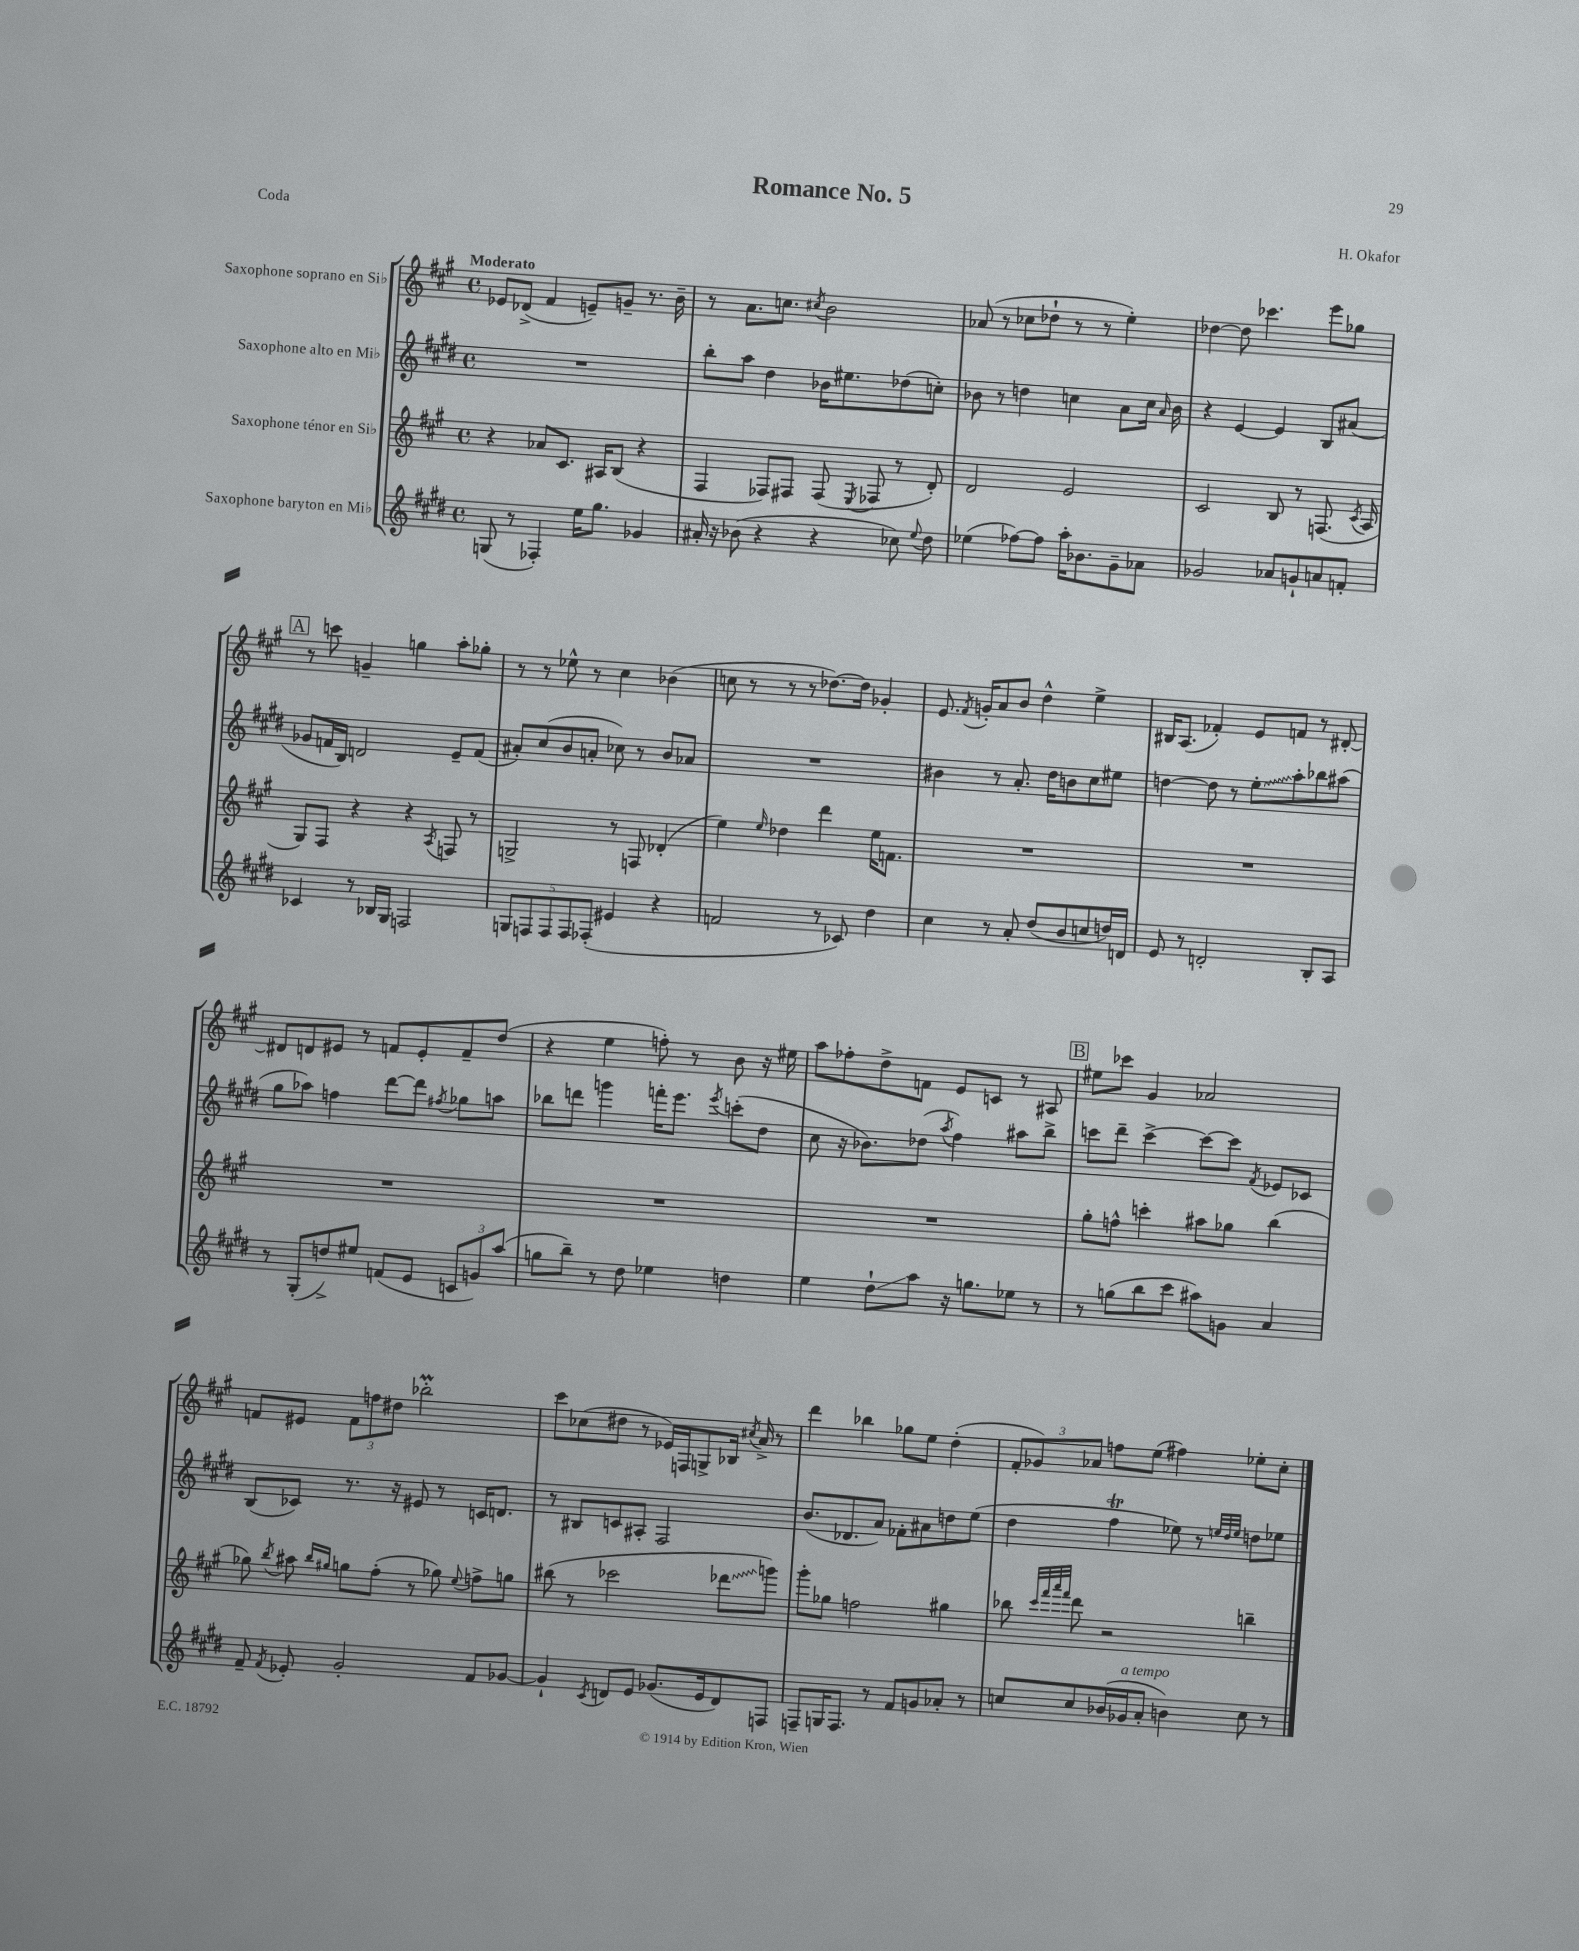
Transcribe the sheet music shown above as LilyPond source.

\header { title = "Romance No. 5" composer = "H. Okafor" piece = "Coda" }
<<
\new StaffGroup <<
\new Staff = "s0" \with { instrumentName = "Saxophone soprano en Sib" } {
    \clef treble \key a \major \defaultTimeSignature \time 4/4 \tempo "Moderato"
    \autoBeamOff ees'8[ des'8]->( fis'4 e'8[--) g'8]-- r8. b'16-- |
    r8 a'8.[ c''8.] \acciaccatura { cis''8 } b'2 |
    aes'8( r8 ces''8[ des''8]-! r8 r8 e''4-.) |
    des''4~ des''8 ces'''4. e'''8[ ges''8] |
    \mark \markup { \box "A" } r8 c'''8 g'4-- g''4 a''8[-. ges''8]-. |
    r8 r8 ees''8-^ r8 cis''4 bes'4( |
    c''8 r8 r8 r8 des''8.[~) des''16] ges'4-. |
    e'8. \acciaccatura { fis'8 } g'16[-. a'8 b'8] d''4-^ e''4-> |
    bis16[ a8.]( fes'4-.) e'8[ f'8] r8 dis'8~-. |
    dis'8[ d'8 eis'8] r8 f'8[ eis'8-. f'8-- d''8]( |
    r4 e''4 f''8-.) r8 b'8 r16 eis''16 |
    a''8[ fes''8-. d''8-> f'8] e'8[ c'8] r8 ais8 |
    \mark \markup { \box "B" } eis''8[ ces'''8] gis'4 aes'2 |
    f'8[ eis'8] \tuplet 3/2 { f'8[ f''8 dis''8] } bes''2-.\prall |
    cis'''8[ ces''8( dis''8] r8 ees'16[) f16 g8-> bes16] \acciaccatura { cis''8 } a'16-> r8 |
    d'''4 bes''4 ges''8[ e''8] d''4-.( |
    \tuplet 3/2 { fis'8[-. ges'8) aes'8] } f''8[ e''8]( fis''4) ees''8[-. cis''8]-. \bar "|." |
}
\new Staff = "s1" \with { instrumentName = "Saxophone alto en Mib" } {
    \clef treble \key e \major \defaultTimeSignature \time 4/4
    \autoBeamOff R1 |
    b''8[-. a''8] dis''4 bes'16[ eis''8. des''8( c''8]-.) |
    bes'8 r8 d''4 c''4 a'8[ c''16] \grace { a'16 } bes'16 |
    r4 e'4~ e'4 b8[ ais'8]( |
    \mark \markup { \box "A" } ges'8[ f'16 b16]) d'2 e'8[-- f'8]( |
    ais'8[-.) cis''8( b'8 a'8]-. ces''8) r8 b'8[ aes'8] |
    R1 |
    bis'4 r8 a'8.-. dis''16[ b'8 cis''8 eis''8] |
    d''4~ d''8 r8 \once \override Glissando.style = #'zigzag e''8[-.\glissando a''8-. bes''8 ais''8]( |
    gis''8[ aes''8]) f''4 dis'''8[~ dis'''8] \acciaccatura { fis''8 } ges''8[ a''8] |
    bes''8[ d'''8] g'''4 f'''16[-. e'''8.] \acciaccatura { e'''8 } c'''8[-.( dis''8] |
    cis''8 r16 bes'8.[) des''8]( \acciaccatura { a''8 } fis''4) ais''8[ b''8]-> |
    \mark \markup { \box "B" } c'''8[ dis'''8]-- c'''4~-> c'''8[~ c'''8] \acciaccatura { fis'8 } ees'8[ ces'8] |
    b8[( ces'8]) r8. r16 eis'8 r8 c'16[ d'8.] |
    r8 bis8[ c'8 ais8]-. fis2 |
    b'8.[( des'8. a'8]) fes'8[-. ais'8 d''8 e''8]( |
    dis''4 fis''4\trill ees''8) r8 \grace { e''32[ dis''32 e''32] } d''8[ ees''8] \bar "|." |
}
\new Staff = "s2" \with { instrumentName = "Saxophone ténor en Sib" } {
    \clef treble \key a \major \defaultTimeSignature \time 4/4
    \autoBeamOff r4 aes'8[ cis'8.] ais16[ b8]( r4 |
    fis4 fes8[) fis8] fis8( \acciaccatura { e8 } fes8 r8 d'8-.) |
    d'2 e'2 |
    cis'2 b8 r8 f8.( \acciaccatura { cis'8 } a16 |
    \mark \markup { \box "A" } gis8[) fis8] r4 r4 \acciaccatura { a8 } f8 r8 |
    g2-> r8 f8 des'4-.( |
    e''4) \grace { e''16 } des''4 d'''4 e''16[ f'8.] |
    R1 |
    R1 |
    R1 |
    R1 |
    R1 |
    \mark \markup { \box "B" } gis''8[-. f''8]-^ c'''4-. ais''8[ ges''8] b''4( |
    ges''8) \acciaccatura { b''8 } ais''8 \grace { b''16[ gis''16] } g''8[ fis''8]-.( r8 ges''8) \appoggiatura { e''8 } f''8[-> g''8] |
    bis''8( r8 ces'''2 \once \override Glissando.style = #'zigzag des'''8[\glissando g'''8]) |
    gis'''8[-. ges''8] f''2 gis''4 |
    bes''8 \grace { cis'''32[ fis'''32 a'''32 fis'''32] } d'''8 r2 b''4-- \bar "|." |
}
\new Staff = "s3" \with { instrumentName = "Saxophone baryton en Mib" } {
    \clef treble \key e \major \defaultTimeSignature \time 4/4
    \autoBeamOff g8( r8 fes4-.) e''16[ gis''8.] ges'4 |
    ais'16-. r16 bes'8( r4 r4 ces''8) \appoggiatura { e''8 } dis''8 |
    ees''4( fes''8[~) fes''8] a''16[-. bes'8. gis'8-- aes'8] |
    ges'2 aes'8[ g'8-! a'8 f'8]-. |
    \mark \markup { \box "A" } ces'4 r8 bes16[ gis16] f2 |
    \tuplet 5/4 { g8[ f8 f8 f8 fes8]-.( } eis'4 r4 |
    f'2 r8 ces'8) dis''4 |
    cis''4 r8 a'8-. dis''8[( b'8 c''8 d''16) d'16] |
    e'8 r8 d'2-. b8[-. a8] |
    r8 gis8[-.( d''8->) eis''8] f'8[( e'8] \tuplet 3/2 { c'8[ g'8) a''8]( } |
    g''8[ b''8]--) r8 dis''8 ees''4 d''4 |
    e''4 dis''8[-!\glissando a''8] r16 g''8.[ ees''8] r8 |
    \mark \markup { \box "B" } r8 g''8[( b''8 cis'''8] ais''8[) g'8] a'4 |
    fis'8-- \acciaccatura { fis'8 } ees'8-. gis'2-. fis'8[ ges'8]~ |
    ges'4-! \acciaccatura { cis'8 } d'8[ e'8] ges'8.[( e'16 d'8) f8] |
    f8[-- g16 f8.] r8 fis'8[ g'8 aes'8]-. r8 |
    c''8[ c''8 bes'16( ges'16^\markup { \italic "a tempo" } a'8]-. b'4) c''8 r8 \bar "|." |
}
>>
>>
\layout { \context { \Score \remove "Bar_number_engraver" } }
